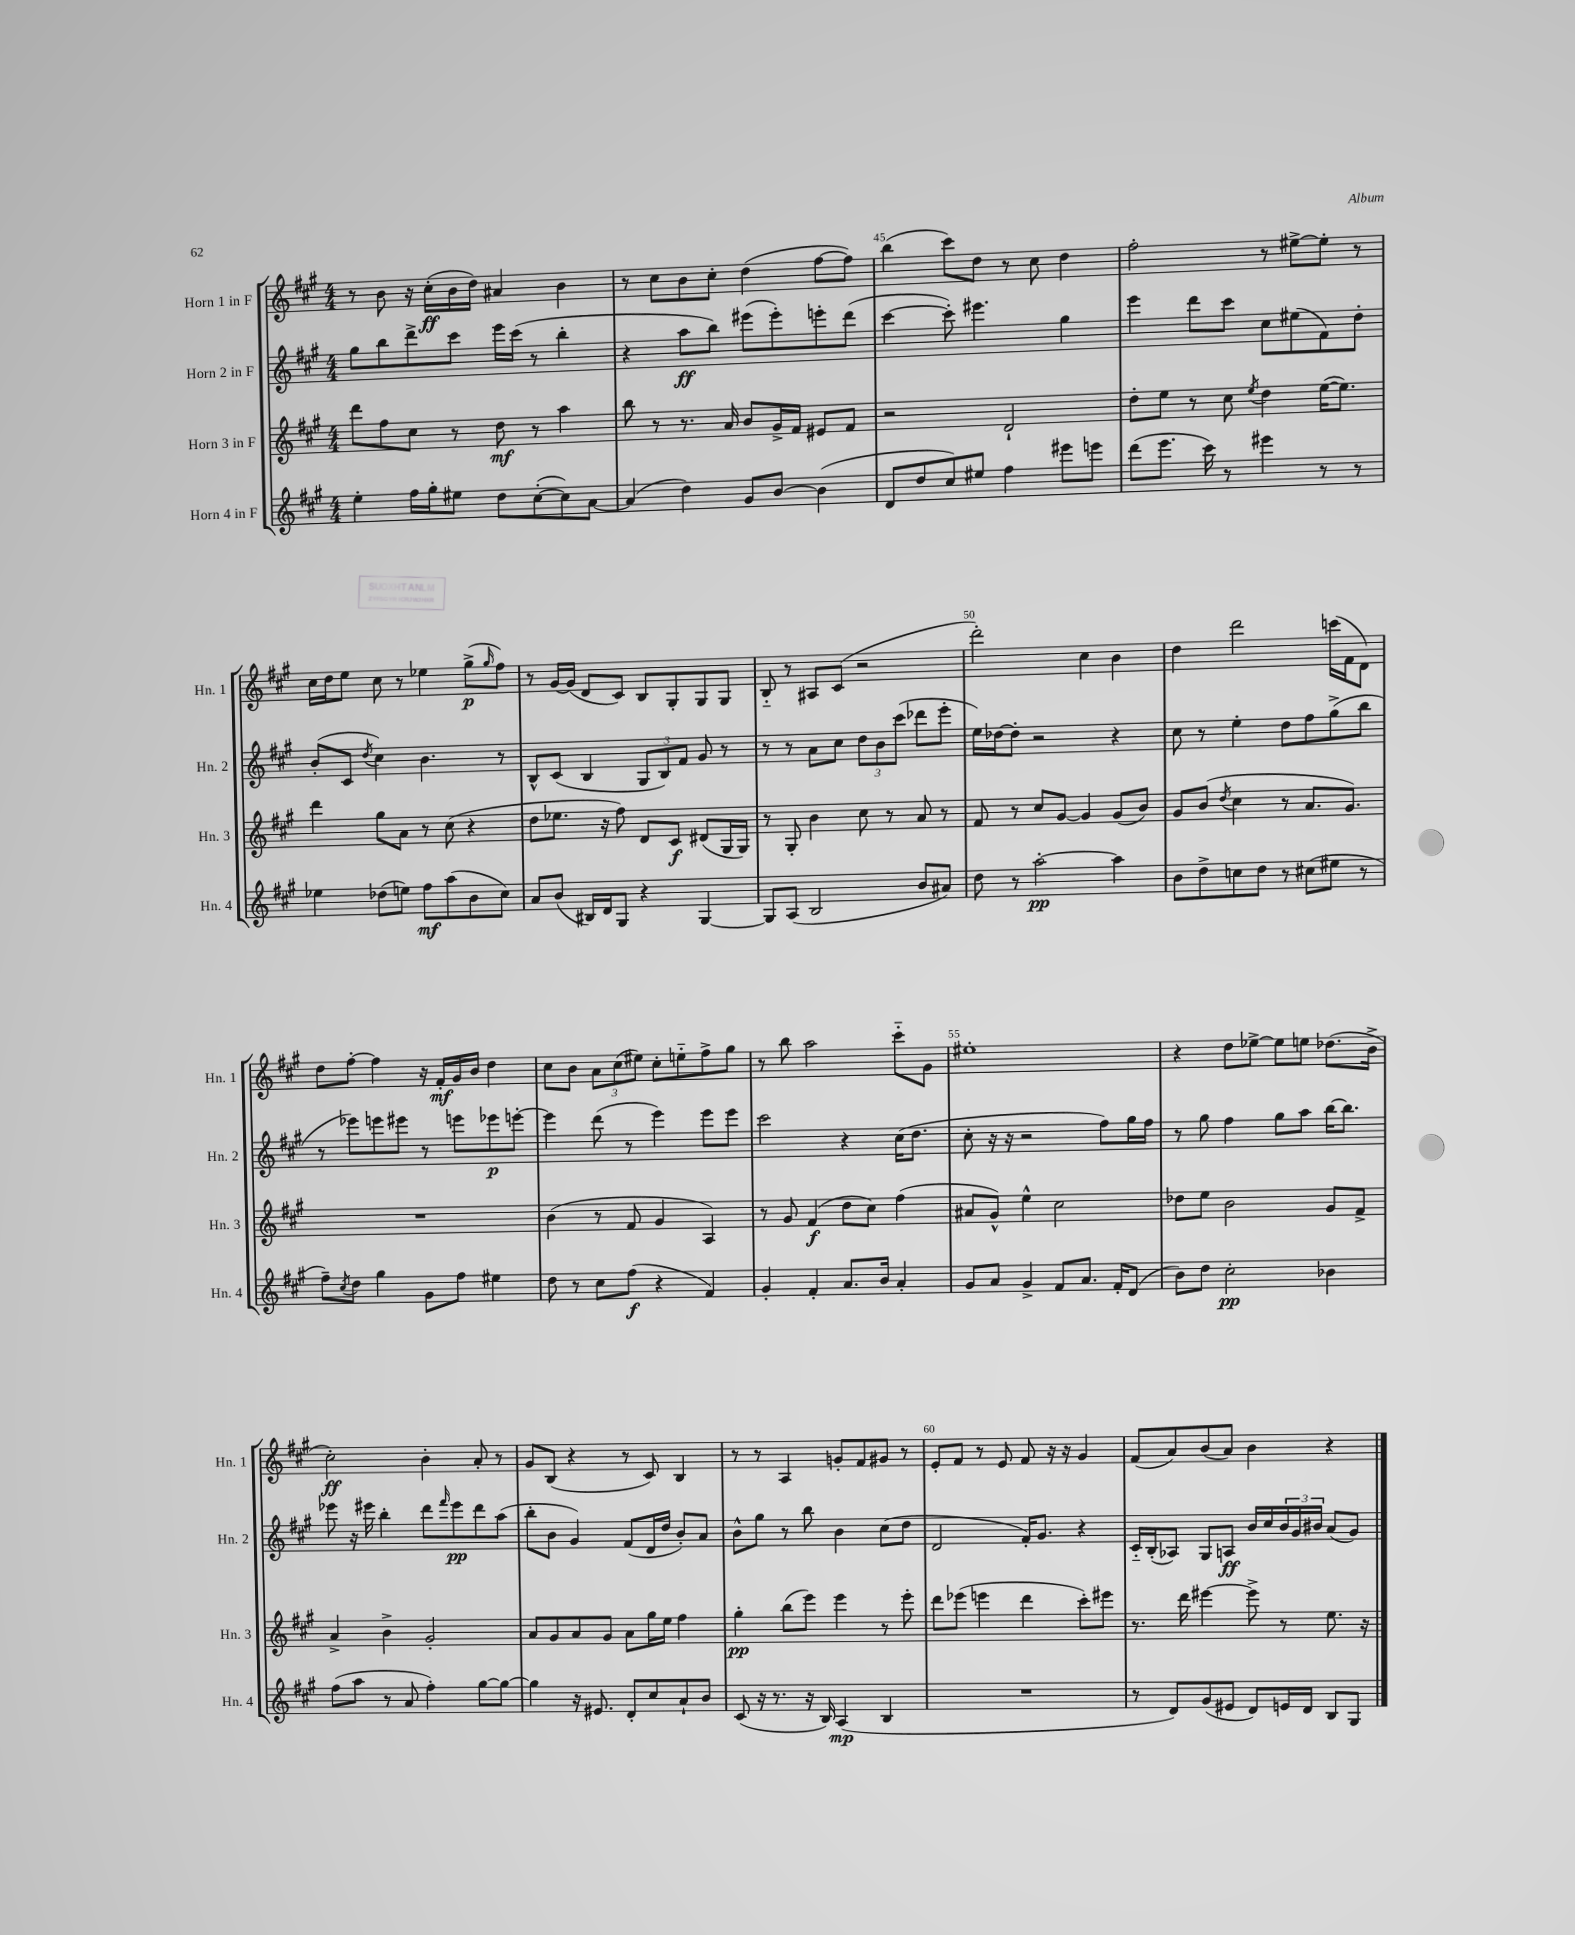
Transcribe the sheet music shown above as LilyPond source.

<<
\new StaffGroup <<
\new Staff = "s0" \with { instrumentName = "Horn 1 in F" shortInstrumentName = "Hn. 1" } {
    \clef treble \key a \major \numericTimeSignature \time 4/4
    r8 b'8 r16 cis''16-.\ff( b'16 d''16) ais'4 b'4 |
    r8 cis''8 b'8 cis''8-. d''4( fis''8~ fis''8) |
    b''4( cis'''8) d''8 r8 cis''8 d''4 |
    fis''2-. r8 eis''8~-> eis''8-. r8 |
    cis''16 d''16 e''8 cis''8 r8 ees''4 gis''8->\p( \grace { gis''16 } fis''8) |
    r8 gis'16~ gis'16( d'8 cis'8) b8 gis8-. gis8 gis8 |
    b8-_ r8 ais8 cis'8( r2 |
    d'''2-.) cis''4 b'4 |
    d''4 d'''2 c'''16( fis'16 d'8) |
    d''8 fis''8~-. fis''4 r16 fis'16-.\mf gis'16 b'16 d''4 |
    cis''8 b'8 \tuplet 3/2 { a'8 cis''8( eis''8) } cis''8-. e''8-_ fis''8-> gis''8 |
    r8 b''8 a''2 cis'''8-_ gis'8 |
    eis''1-. |
    r4 d''8 ees''8~-> ees''8 e''8 des''8.( b'16-> |
    cis''2-.\ff) b'4-. a'8-. r8 |
    gis'8 b8( r4 r8 cis'8) b4 |
    r8 r8 a4 g'8-. fis'8 gis'8 r8 |
    e'8-. fis'8 r8 e'8 fis'8 r16 r16 gis'4 |
    fis'8( a'8) b'8( a'8) b'4 r4 \bar "|." |
}
\new Staff = "s1" \with { instrumentName = "Horn 2 in F" shortInstrumentName = "Hn. 2" } {
    \clef treble \key a \major \numericTimeSignature \time 4/4
    gis''8 b''8 d'''8-> cis'''8 e'''16 cis'''16( r8 b''4-. |
    r4 a''8\ff b''8) eis'''8( eis'''8-.) e'''8-. d'''8( |
    cis'''4~ cis'''8-.) eis'''4. gis''4 |
    e'''4 d'''8 cis'''8 cis''8 eis''8( fis'8) d''8-. |
    b'8-.( cis'8 \acciaccatura { d''8 } cis''4) b'4. r8 |
    b8-^ cis'8( b4 \tuplet 3/2 { gis8 b8) fis'8 } gis'8 r8 |
    r8 r8 a'8 cis''8 \tuplet 3/2 { d''8 b'8 cis'''8( } des'''8 e'''8-. |
    e''16) des''16~ des''8-. r2 r4 |
    cis''8 r8 e''4-. d''8 fis''8 gis''8->( b''8 |
    r8 ees'''8) e'''8 eis'''8 r8 e'''8 ees'''8\p e'''8~-. |
    e'''4 d'''8( r8 e'''4) e'''8 e'''8 |
    cis'''2 r4 cis''16( d''8. |
    cis''8-. r16 r16 r2 fis''8) gis''16 fis''16 |
    r8 gis''8 fis''4 gis''8 a''8 b''16~ b''8. |
    ees'''8 r16 eis'''16 b''4-. d'''8 \grace { fis'''16 } eis'''8\pp d'''8 a''8( |
    b''8-. b'8 gis'4) fis'8( d'16 d''16 b'8-.) a'8 |
    b'8-^ gis''8 r8 b''8 b'4 cis''8( d''8 |
    d'2 fis'16-.) gis'8. r4 |
    cis'16-_ b16-.( aes8) gis8 a8\ff b'16 cis''16 \tuplet 3/2 { b'16 gis'16 bis'16 } a'8( gis'8) \bar "|." |
}
\new Staff = "s2" \with { instrumentName = "Horn 3 in F" shortInstrumentName = "Hn. 3" } {
    \clef treble \key a \major \numericTimeSignature \time 4/4
    d'''8 fis''8 cis''8 r8 d''8\mf r8 a''4 |
    b''8 r8 r8. a'16 b'8 gis'16-> fis'16 eis'8 fis'8 |
    r2 d'2-! |
    d''8-. e''8 r8 cis''8 \acciaccatura { e''8 } d''4 e''16~( e''8.) |
    d'''4 gis''8 a'8 r8 cis''8( r4 |
    d''8 ees''8. r16 fis''8) d'8 cis'8\f dis'8( gis16 gis16) |
    r8 gis8-. b'4 cis''8 r8 a'8 r8 |
    fis'8 r8 cis''8 gis'8~ gis'4 gis'8( b'8) |
    gis'8 b'8( \acciaccatura { d''8 } cis''4 r8 a'8. gis'8.) |
    R1 |
    b'4( r8 fis'8 gis'4 a4) |
    r8 gis'8 fis'4\f( d''8 cis''8) fis''4( |
    ais'8 gis'8-^) e''4-^ cis''2 |
    des''8 e''8 b'2 gis'8 fis'8-> |
    a'4-> b'4-> gis'2-. |
    a'8 gis'8 a'8 gis'8 a'8 gis''16 e''16 fis''4 |
    gis''4-.\pp b''8( e'''8) e'''4 r8 e'''8-. |
    d'''8 ees'''8( e'''4 d'''4 cis'''8-.) eis'''8 |
    r8. d'''16 eis'''4~ eis'''8-> r8 e''8. r16 \bar "|." |
}
\new Staff = "s3" \with { instrumentName = "Horn 4 in F" shortInstrumentName = "Hn. 4" } {
    \clef treble \key a \major \numericTimeSignature \time 4/4
    e''4-. fis''16 gis''16-. eis''8 d''8 cis''8~-.( cis''8) a'8~ |
    a'4( d''4) gis'8 b'8~ b'4( |
    d'8 d''8 cis''8) eis''8 fis''4 eis'''8 e'''8 |
    d'''8( e'''8. cis'''16) r8 eis'''4 r8 r8 |
    ees''4 des''8( e''8) fis''8\mf a''8( b'8 cis''8) |
    a'8 b'8( bis16) d'16 gis8 r4 gis4~ |
    gis8 a8( b2 b'8 ais'8) |
    d''8 r8 a''2~-.\pp a''4 |
    b'8 d''8-> c''8 d''8 r8 cis''8( eis''8 r8 |
    fis''8--) \acciaccatura { cis''8 } d''8 gis''4 gis'8 fis''8 eis''4 |
    d''8 r8 cis''8 fis''8\f( r4 fis'4) |
    gis'4-. fis'4-. a'8. b'16 a'4-. |
    gis'8 a'8 gis'4-> fis'8 a'8. fis'16-. d'8( |
    b'8) d''8 cis''2-.\pp bes'4 |
    fis''8( a''8 r8 a'8 fis''4-.) gis''8~ gis''8~ |
    gis''4 r16 eis'8. d'8-. cis''8 a'8-! b'8 |
    cis'8( r16 r8. r16 b16) a4\mp( b4 |
    R1 |
    r8 d'8) gis'8( eis'8 d'8) e'16 d'16 b8 gis8 \bar "|." |
}
>>
>>
\layout { \context { \Score currentBarNumber = #43 \override BarNumber.break-visibility = ##(#f #t #t) barNumberVisibility = #(every-nth-bar-number-visible 5) } }
